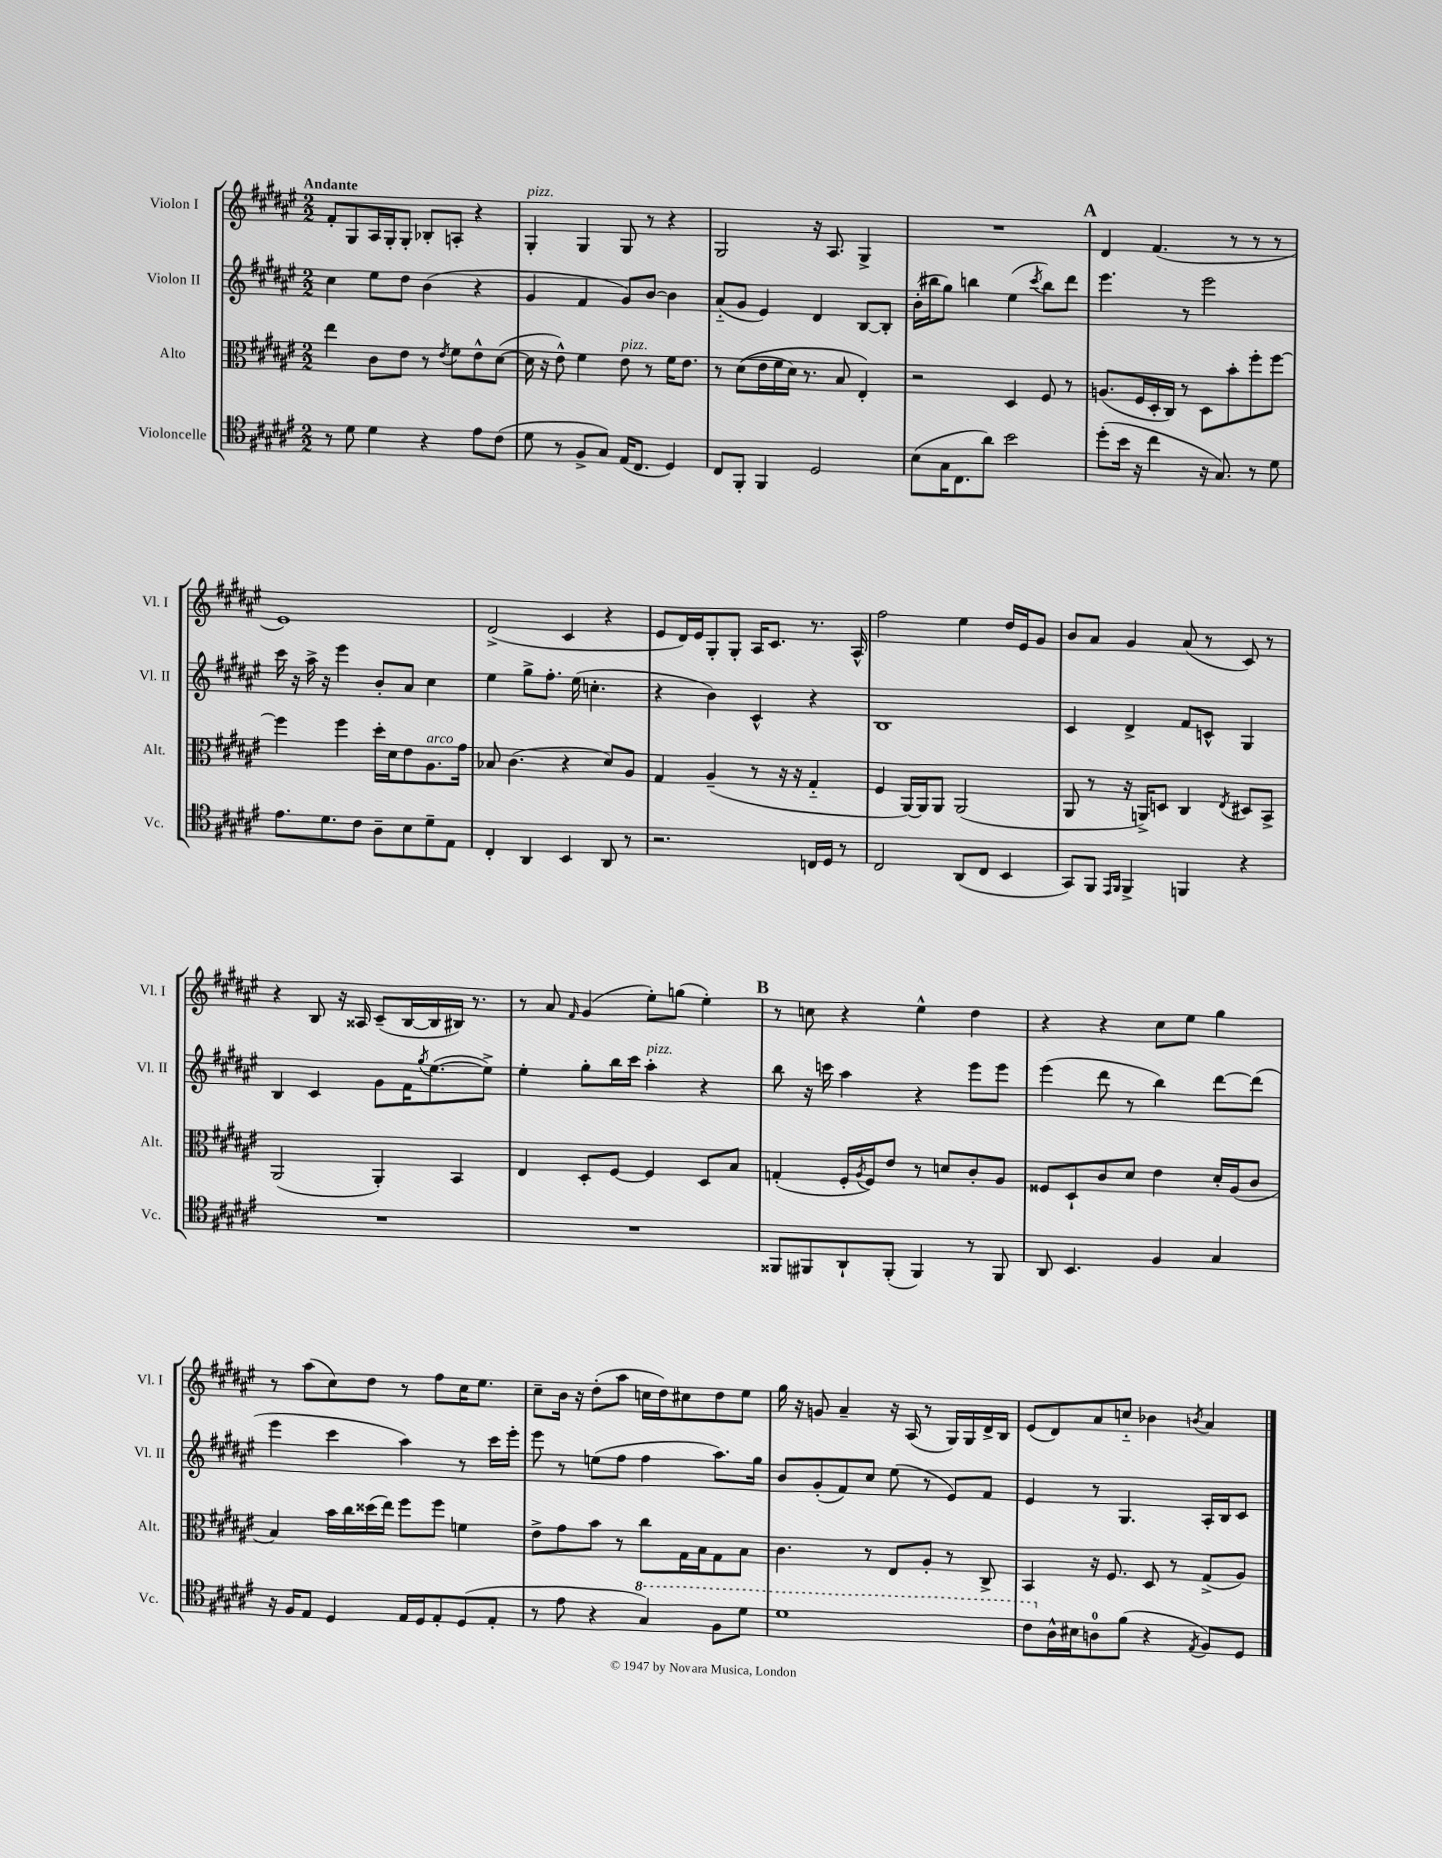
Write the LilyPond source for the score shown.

<<
\new StaffGroup <<
\new Staff = "s0" \with { instrumentName = "Violon I" shortInstrumentName = "Vl. I" } {
    \clef treble \key fis \major \numericTimeSignature \time 2/2 \tempo "Andante"
    fis'8-. gis8 ais16 gis16-. gis8-. bes8-. a8-. r4 |
    gis4-.^\markup { \italic "pizz." } gis4 gis8 r8 r4 |
    gis2 r16 ais8. gis4-> |
    R1 |
    \mark \markup { \bold "A" } dis'4 fis'4.( r8 r8 r8 |
    eis'1) |
    dis'2->( cis'4 r4 |
    eis'8 dis'16) eis'16 gis8-. gis8-. ais16 cis'8. r8. ais16-^ |
    fis''2 eis''4 dis''16 eis'16 gis'8 |
    b'8 ais'8 gis'4 ais'8( r8 cis'8) r8 |
    r4 b8 r16 aisis16 cis'8--( b16~ b16 bis16) r8. |
    r8 ais'8 \grace { fis'16 } gis'4( eis''8-.) g''8( eis''4-.) |
    \mark \markup { \bold "B" } r8 c''8 r4 eis''4-^ dis''4 |
    r4 r4 cis''8 eis''8 gis''4 |
    r8 ais''8( cis''8) dis''8 r8 fis''8 cis''16 eis''8. |
    cis''8-- b'16 r16 dis''8-.( ais''8 c''16 dis''16) cis''8 dis''8 eis''8 |
    gis''16 r16 g'8 ais'4-- r16 ais16( r8 gis16) gis16 dis'16-> b16 |
    eis'8( dis'8) ais'8 c''8-_ bes'4 \acciaccatura { b'8 } ais'4 \bar "|." |
}
\new Staff = "s1" \with { instrumentName = "Violon II" shortInstrumentName = "Vl. II" } {
    \clef treble \key fis \major \numericTimeSignature \time 2/2
    cis''4 eis''8 dis''8 b'4( r4 |
    gis'4 fis'4 gis'8) b'8~ b'4 |
    ais'8-_( gis'8 eis'4) dis'4 b8~ b8-. |
    b'16-.( bis''16 gis''8) b''4 eis''4( \acciaccatura { cis'''8 } b''8) dis'''8 |
    \mark \markup { \bold "A" } eis'''4. r8 eis'''2 |
    cis'''16 r16 ais''16-> r16 eis'''4 b'8-. ais'8 cis''4 |
    eis''4 gis''8-> fis''8.-. eis''16( c''4.-. |
    r4 b'4) cis'4-^ r4 |
    b1 |
    cis'4 dis'4-> fis'8 c'8-^ gis4 |
    b4 cis'4 gis'8 fis'16 \acciaccatura { gis''8 } eis''8.~( eis''8->) |
    eis''4-. gis''8-. b''16 cis'''16 ais''4-.^\markup { \italic "pizz." } r4 |
    \mark \markup { \bold "B" } b''8 r16 c'''16 ais''4 r4 eis'''8 eis'''8 |
    eis'''4( dis'''8 r8 b''4) dis'''8~ dis'''8( |
    eis'''4 cis'''4 ais''4) r8 cis'''16 eis'''16-. |
    eis'''8 r8 e''8( fis''8 fis''4 ais''8.) gis''16 |
    b'8 gis'8-.( fis'8) cis''8 eis''8( r8 eis'8) fis'8 |
    eis'4 r8 gis4. ais16-. b16 cis'8 \bar "|." |
}
\new Staff = "s2" \with { instrumentName = "Alto" shortInstrumentName = "Alt." } {
    \clef alto \key fis \major \numericTimeSignature \time 2/2
    eis''4 cis'8 eis'8 r8 \acciaccatura { eis'8 } fis'8 eis'8-^ dis'8~( |
    dis'16 r16 eis'8-^) fis'4 eis'8^\markup { \italic "pizz." } r8 fis'16 eis'8. |
    r8 dis'8(\( eis'16 fis'16 dis'16) r8. b8 eis4-.\) |
    r2 dis4 fis8 r8 |
    \mark \markup { \bold "A" } a8.( fis16 dis16-. cis16) r8 dis8 b'8-. fis''8-. fis''8~ |
    fis''4 fis''4 dis''16-. dis'16 eis'8 ais8.^\markup { \italic "arco" } gis'16 |
    bes8 cis'4.( r4 dis'8) ais8 |
    gis4 ais4--( r8 r16 r16 gis4-_ |
    fis4 ais,16~) ais,16 ais,8 ais,2( |
    ais,8 r8 r16 a,16->) d8 cis4 \acciaccatura { eis8 } dis8 b,8-> |
    ais,2( ais,4-.) b,4 |
    eis4 dis8-. fis8~ fis4 dis8 b8 |
    \mark \markup { \bold "B" } g4-.( fis16-. \acciaccatura { ais8 } fis16) eis'8 r8 d'8 cis'8-. ais8 |
    fisis8 dis8-! cis'8 dis'8 eis'4 dis'16-. ais16( cis'8 |
    b4) b'16 cis''16 disis''16( eis''16) fis''8 fis''8 f'4 |
    eis'8-> gis'8 b'8 r8 cis''8 gis16 b16 gis8 b8 |
    cis'4. r8 eis8 ais8-. r8 cis8-> |
    b,4 r16 fis8. dis8 r8 gis8->( ais8) \bar "|." |
}
\new Staff = "s3" \with { instrumentName = "Violoncelle" shortInstrumentName = "Vc." } {
    \clef tenor \key fis \major \numericTimeSignature \time 2/2
    r8 dis'8 dis'4 r4 eis'8 cis'8( |
    dis'8 r8 fis8-> gis8) eis16( cis8. dis4) |
    cis8 fis,8-. fis,4 dis2 |
    b8( gis16 cis8. ais'8) b'2 |
    \mark \markup { \bold "A" } dis''8-.( b'16 r16 cis''4 r16 gis8.) r8 dis'8 |
    eis'8. dis'8. cis'8 ais8-- b8 dis'8-- eis8 |
    cis4-. ais,4 b,4 ais,8 r8 |
    r2. c16 dis16 r8 |
    cis2 ais,8( cis8 b,4 |
    gis,8) fis,8 \grace { eis,16 fis,16 } fis,4-> f,4 r4 |
    R1 |
    R1 |
    \mark \markup { \bold "B" } fisis,8 fis,8 ais,8-! fis,8-.( fis,4) r8 fis,8 |
    ais,8 b,4. fis4 gis4 |
    r16 fis16 eis8 dis4 eis16 dis16 eis8-. dis8( eis8-. |
    r8 eis'8 r4 \ottava #1 gis'4) fis'8 dis''8 |
    dis''1 |
    cis''8 \ottava #0 ais16-^ bis16 a8-0 fis'8( r4 \acciaccatura { eis8 } fis8) dis8 \bar "|." |
}
>>
>>
\layout { \context { \Score \remove "Bar_number_engraver" } }
